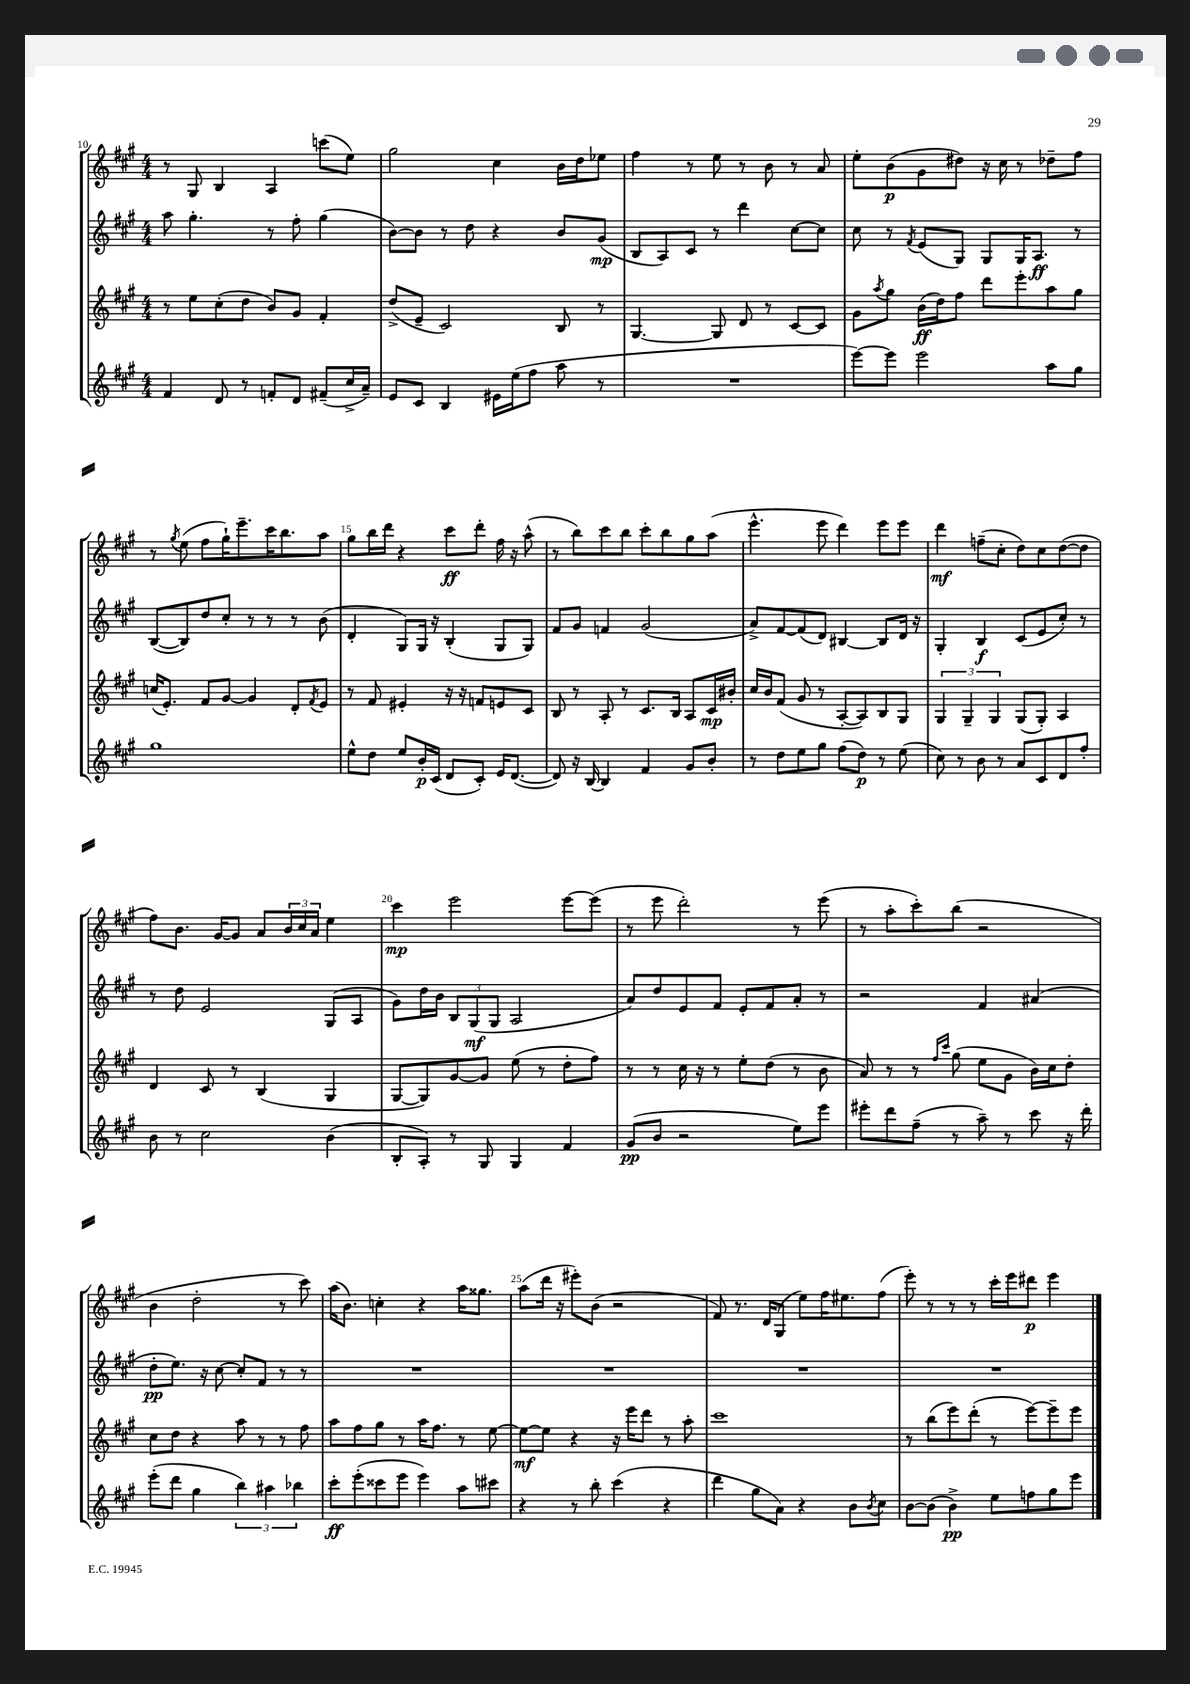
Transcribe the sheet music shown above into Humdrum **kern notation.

**kern	**kern	**kern	**kern
*staff4	*staff3	*staff2	*staff1
*clefG2	*clefG2	*clefG2	*clefG2
*k[f#c#g#]	*k[f#c#g#]	*k[f#c#g#]	*k[f#c#g#]
*M4/4	*M4/4	*M4/4	*M4/4
4f#	8r	8aa	8r
.	8ee	4.gg#'	8G#
8d	(8cc#'	.	4B
8r	8dd	.	.
8f'	8b)	8r	4A
8d	8g#	8ff#'	.
(8f#~	4f#'	(4gg#	(8ccc
16cc#^	.	.	8ee)
16a~)	.	.	.
=	=	=	=
8e	(8dd^	[8b)	2gg#
8c#	8e~	8b]	.
4B	2c#)	8r	.
.	.	8dd	.
16e#	.	4r	4cc#
(16ee	.	.	.
8ff#	.	.	.
8aa	8B	8b	16b
.	.	.	16dd
8r	8r	(8g#	8ee-
=	=	=	=
1r	[4.G#	8B	4ff#
.	.	8A)	.
.	.	8c#	8r
.	8G#]	8r	8ee
.	8d	4ddd	8r
.	8r	.	8b
.	[8c#	[8cc#	8r
.	8c#]	8cc#]	8a
=	=	=	=
[8eee)	8g#	8cc#	8ee'
.	8qaa	.	.
8eee]	8gg#	8r	(8b
.	.	8qf#	.
2eee	(16b	(8e	8g#
.	16dd)	.	.
.	8ff#	8G#)	8dd#)
.	8ddd	8G#	16r
.	.	.	16cc#
.	8eee'	16G#	8r
.	.	8.A	.
8aa	8aa	.	8dd-~
8gg#	8gg#	8r	8ff#
=	=	=	=
1gg#	(16cc	([8B	8r
.	8.e')	.	.
.	.	.	8qgg#
.	.	8B])	(8ee
.	8f#	8dd	8ff#
.	[8g#	8cc#'	16gg#`)
.	.	.	8.eee~
.	4g#]	8r	.
.	.	8r	16ccc#
.	.	.	8.bb
.	8d'	8r	.
.	8qf#	.	.
.	8e	(8b	8aa
=	=	=	=
8ee^^	8r	4d'	8gg#
8dd	8f#	.	16bb
.	.	.	16ddd
8ee	4e#'	8G#)	4r
16b'	.	16G#	.
(16c#	.	16r	.
8d	16r	(4B'	8ccc#
.	16r	.	.
8c#')	8f	.	8ddd'
16e	8e	8G#	16ff#
([8.d	.	.	16r
.	8c#	8G#)	(8aa^^
=	=	=	=
8d])	8B	8f#	8r
16r	8r	8g#	8bb)
[16B	.	.	.
4B]	8A'	4f	8ccc#
.	8r	.	8bb
4f#	8.c#	(2g#	8ccc#'
.	.	.	8bb
.	16B	.	.
8g#	8A	.	8gg#
8b'	16c#	.	(8aa
.	16b#'	.	.
=	=	=	=
8r	16cc#	8a^)	4.eee^^
.	16b	.	.
8dd	(8f#	[8f#	.
8ee	8g#	(8f#]	.
8gg#	8r	8d)	8eee
(8ff#	[8A'	[4B#	4ddd)
8dd)	8A])	.	.
8r	8B	8B#]	8eee
(8ee	8G#	16d	8eee
.	.	16r	.
=	=	=	=
8cc#)	6G#	4G#'	4ddd
8r	.	.	.
.	6G#~	.	.
8b	.	4B	(8ff~
.	6G#	.	.
8r	.	.	8cc#'
8a	(8G#	(8c#	8dd)
8c#	8G#')	8e	8cc#
8d	4A	8cc#')	([8dd
8ff#'	.	8r	8dd]
=	=	=	=
8b	4d	8r	8ff#)
8r	.	8dd	8.b
2cc#	8c#	2e	.
.	.	.	[16g#
.	8r	.	8g#]
.	(4B	.	8a
.	.	.	24b
.	.	.	24cc#
.	.	.	24a
(4b	4G#	(8G#	4ee
.	.	8A	.
=	=	=	=
8B'	[8G#	8g#)	4ccc#
8A')	8G#])	16dd	.
.	.	16b	.
8r	[8g#	12B	2eee
.	.	(12G#	.
8G#	8g#]	.	.
.	.	12G#	.
4G#	(8ee	2A	.
.	8r	.	.
4f#	8dd'	.	[8eee
.	8ff#)	.	(8eee]
=	=	=	=
(8g#	8r	8a)	8r
8b	8r	8dd	8eee
2r	16cc#	8e	2ddd')
.	16r	.	.
.	8r	8f#	.
.	8ee'	8e'	.
.	(8dd	8f#	.
8ee)	8r	8a'	8r
8eee	8b	8r	(8eee
=	=	=	=
8eee#'	8a)	2r	8r
8ddd	8r	.	8aa'
(8ff#~	8r	.	8ccc#')
.	16qqff#	.	.
.	16qqccc#	.	.
8r	(8gg#	.	(8bb
8aa~)	8ee	4f#	2r
8r	8g#	.	.
8ccc#	16b)	(4a#	.
.	16cc#	.	.
16r	8dd'	.	.
16ddd'	.	.	.
=	=	=	=
(8eee'	8cc#	8dd'	4b
8ddd	8dd	8.ee)	.
4gg#	4r	.	2dd'
.	.	16r	.
.	.	[8cc#	.
6bb)	8aa	8cc#']	.
.	8r	8f#	.
6aa#	.	.	.
.	8r	8r	8r
6bb-	.	.	.
.	8ff#	8r	8ccc#)
=	=	=	=
8ccc#'	8aa	1r	(16aa
.	.	.	8.b)
(8eee'	8ff#	.	.
8ccc##	8gg#	.	4cc'
8eee	8r	.	.
4eee)	16aa	.	4r
.	8.ff#	.	.
8aa	8r	.	16aa
.	.	.	8.gg##
8ccc#	[8ee	.	.
=	=	=	=
4r	8ee_	1r	(8aa
.	8ee]	.	16ddd
.	.	.	16r
8r	4r	.	8eee#')
8bb'	.	.	(8b
(4ccc#	16r	.	2r
.	16eee	.	.
.	8ddd	.	.
4r	8r	.	.
.	8aa'	.	.
=	=	=	=
4ddd	1ccc#	1r	8f#)
.	.	.	8.r
8gg#	.	.	.
.	.	.	16d
8a)	.	.	(8G#
4r	.	.	8ee)
.	.	.	16ff#
.	.	.	8.ee#
8b	.	.	.
8qb	.	.	.
8cc#	.	.	(8ff#
=	=	=	=
[8b	8r	1r	8eee')
(8b]	(8bb	.	8r
4b^)	8eee)	.	8r
.	(8ddd'	.	8r
8ee	8r	.	16ccc#'
.	.	.	16eee
8ff	[8eee)	.	8ddd#
8gg#	8eee~]	.	4eee
8eee	8eee	.	.
==	==	==	==
*-	*-	*-	*-
